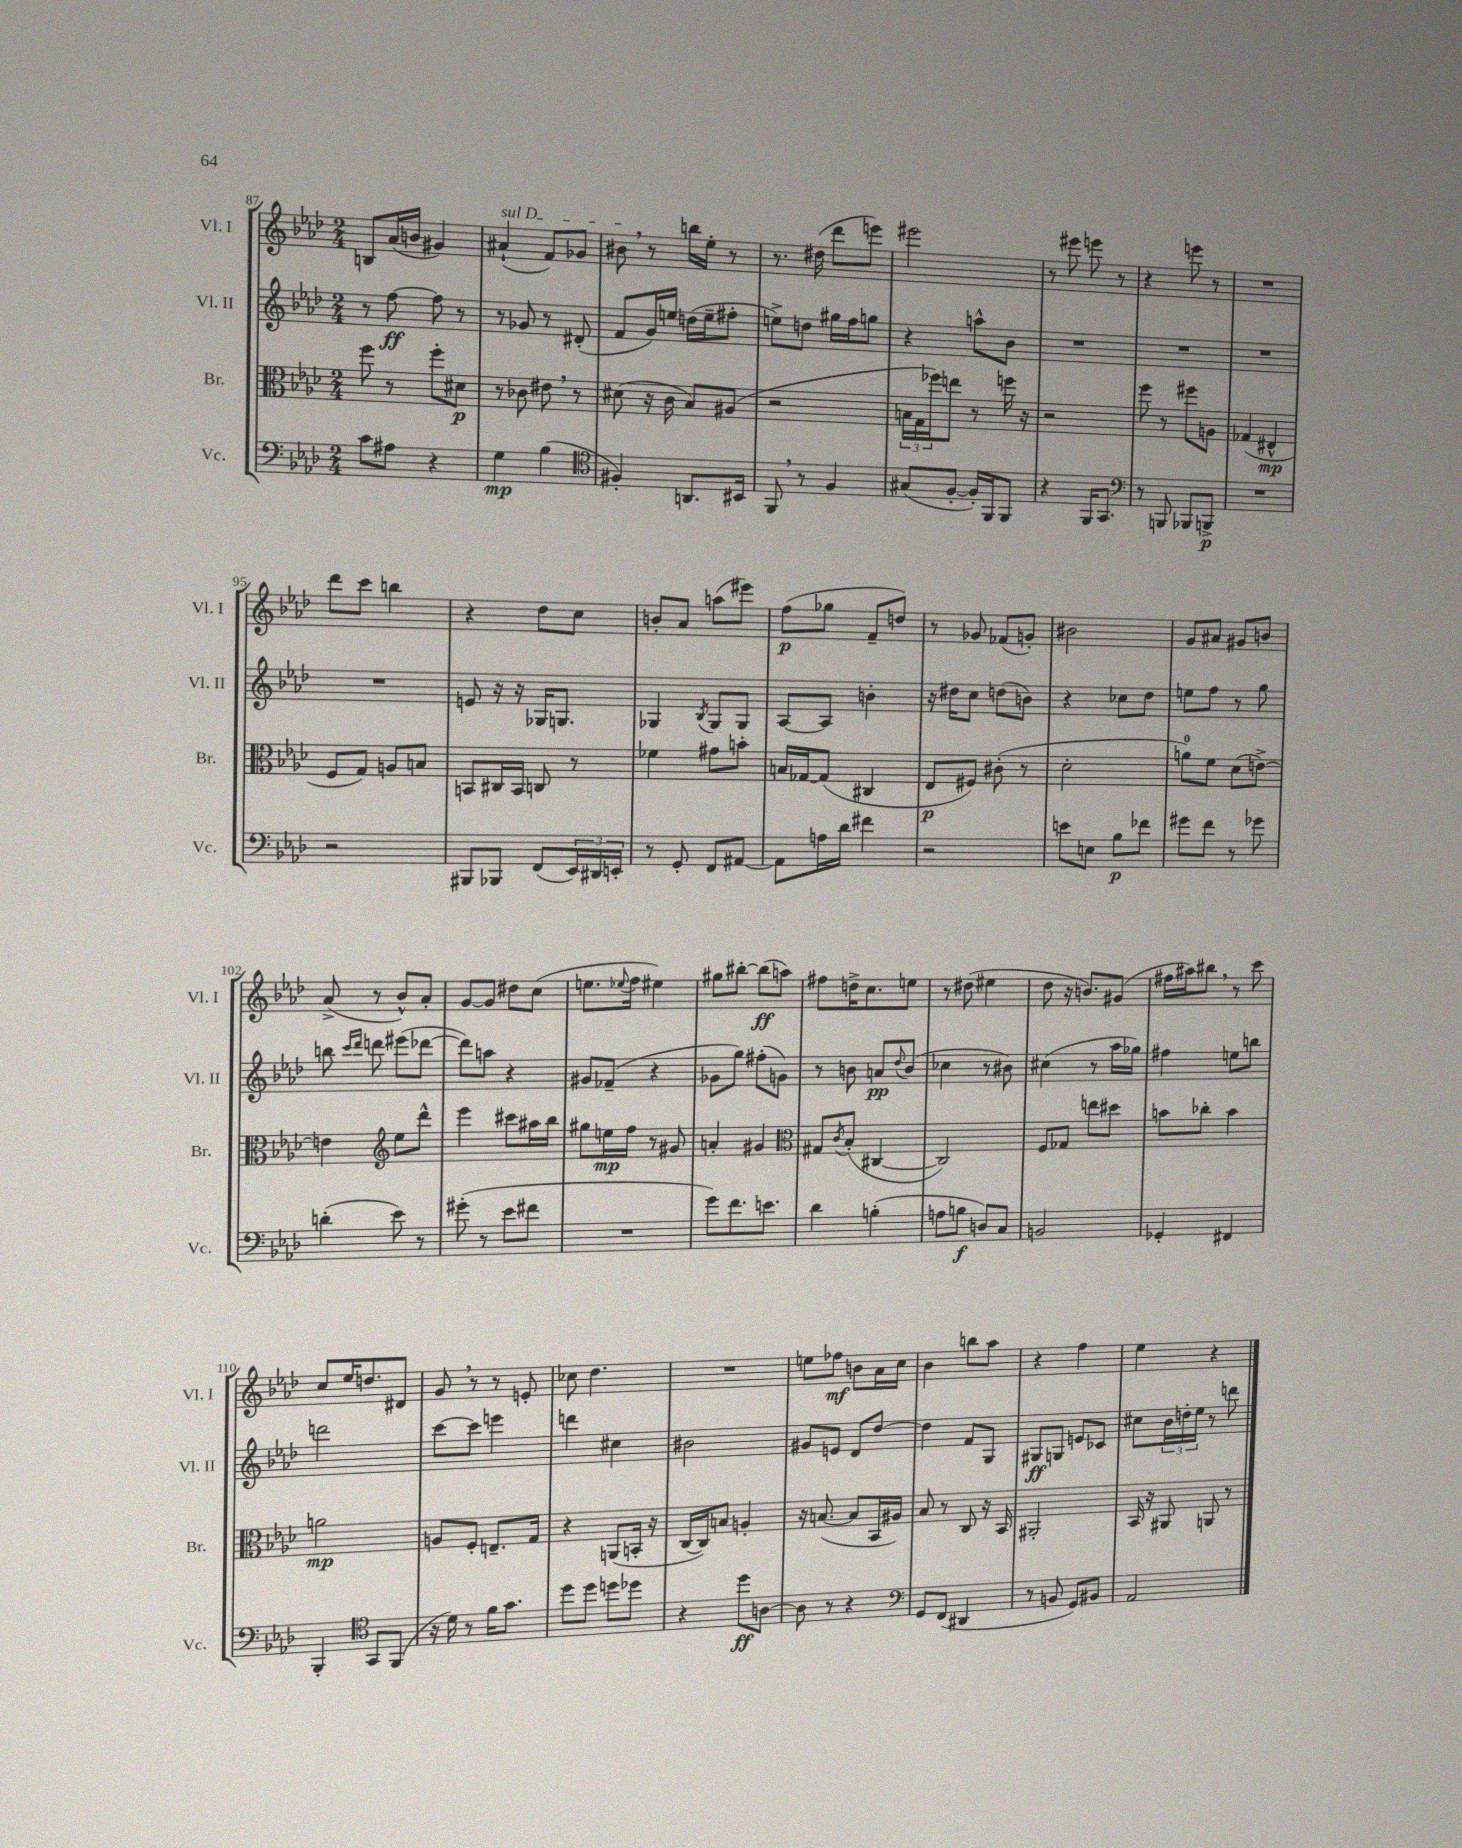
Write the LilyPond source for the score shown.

<<
\new StaffGroup <<
\new Staff = "s0" \with { instrumentName = "Vl. I" shortInstrumentName = "Vl. I" } {
    \clef treble \key aes \major \numericTimeSignature \time 2/4
    b8 aes'16( b'16 gis'4) |
    \once \override TextSpanner.bound-details.left.text = \markup { \italic "sul D" } ais'4-!\startTextSpan( f'8) ges'8 |
    bis'8\stopTextSpan \breathe r8 b''16 ees''16-. r8 |
    r8. dis''16( des'''8 e'''8) |
    eis'''2 |
    r8 eis'''8 e'''8 r8 |
    r4 e'''8 r8 |
    R2 |
    des'''8 c'''8 b''4 |
    r4 des''8 c''8 |
    b'8-. aes'8 a''8( eis'''8) |
    f''8\p( ges''8 f'8-- d''8) |
    r8 ges'8 fes'8( g'8-.) |
    bis'2 |
    g'8 ais'8 gis'8 b'8 |
    aes'8->( r8 bes'8-^) aes'8-. |
    g'8~ g'8 dis''8 c''8( |
    e''8. \appoggiatura { ees''8 } f''16 eis''4) |
    gis''8 bis''8~-. bis''8\ff( a''8) |
    fis''8 d''16-> c''8. e''8 |
    r8 dis''8( eis''4 |
    des''8 r16 b'8.) gis'8( |
    fis''16 ais''16) bis''8 \breathe r8 c'''8 |
    c''8 ees''16 d''8. dis'8 |
    g'8 \breathe r8 r8 e'8-. |
    ces''8 des''4. |
    R2 |
    e''8 fes''8\mf b'8 aes'16 c''16 |
    bes'4 b''8 aes''8 |
    r4 f''4 |
    ees''4 r4 \bar "|." |
}
\new Staff = "s1" \with { instrumentName = "Vl. II" shortInstrumentName = "Vl. II" } {
    \clef treble \key aes \major \numericTimeSignature \time 2/4
    r8 f''8~\ff f''8 r8 |
    r8 ges'8 r8 dis'8-.( |
    f'8 g'16) e''16 d''16( e''16-- fis''8-. |
    e''8->) d''8 gis''16 f''16 g''8 |
    r4 a''8-^ bes'8 |
    R2 |
    R2 |
    R2 |
    R2 |
    e'8 r16 r16 ges16 g8. |
    ges4 \acciaccatura { bes8 } ges8 ges8 |
    aes8~ aes8 b'4-. |
    r16 dis''16 c''8 d''8( b'8) |
    r4 ces''8 des''8 |
    e''8 f''8 r8 g''8 |
    b''8 \grace { c'''16 des'''16 } d'''8 eis'''8( des'''8~ |
    des'''8) a''8 r4 |
    gis'8 fes'8--( r4 |
    ges'8 g''8) fis''8-.( g'8) |
    r8 b'8 a'8\pp \appoggiatura { des''8 } b'8( |
    ces''4 r8 bis'8) |
    cis''4( r8 aes''16 ges''16) |
    fis''4 e''8 b''8 |
    d'''2 |
    c'''8~ c'''8 e'''4 |
    d'''4 cis''4 |
    bis'2 |
    gis'8 e'8 des'8 des''8~ |
    des''4 f'8 g8 |
    gis8\ff g8 e'8 ces'8 |
    cis''8 \tuplet 3/2 { bes'16 d''16-. ees''16 } r8 d'''8 \bar "|." |
}
\new Staff = "s2" \with { instrumentName = "Br." shortInstrumentName = "Br." } {
    \clef alto \key aes \major \numericTimeSignature \time 2/4
    f''8 r8 f''8-. dis'8\p |
    r8 ces'8 eis'8 \breathe r8 |
    dis'8( r16 c'16 bes8) ais8( |
    r2 |
    \tuplet 3/2 { b16 g16 fes''16) } e''8 r8 f''16 r16 |
    r2 |
    f''8 r8 fis''8 a8 |
    ges4( eis4-^\mp |
    f8 g8) a8 b8 |
    b,8 cis16 b,16 c8 r8 |
    fes'4 gis'8 b'8-. |
    b16 ges16~ ges8( cis4 |
    ees8\p fis8) cis'8-.( r8 |
    des'2-. |
    a'8-0) f'8 des'8( e'8~->) |
    e'4 \clef treble ees''8 des'''8-^ |
    ees'''4 cis'''8 ais''16 bes''16 |
    gis''8 e''16\mp f''16 r8 gis'8 |
    a'4-. gis'4 |
    \clef alto gis8 \acciaccatura { c'8 } bes8-.( cis4~ |
    cis2) |
    f8 ges8 e''8 dis''8 |
    b'8 ces''8-. b'4 |
    a'2\mp |
    a8 f8-. e8.-- g16 |
    r4 a,8( b,16-. r16 |
    c16~ c16) b8 a4-. |
    r16 b8.~( b8 bes,16 ais16) |
    bes8 r8 c8 r16 bes,16 |
    ais,2-. |
    bes,16 r16 ais,8 a,8 r8 \bar "|." |
}
\new Staff = "s3" \with { instrumentName = "Vc." shortInstrumentName = "Vc." } {
    \clef bass \key aes \major \numericTimeSignature \time 2/4
    c'8 ais8 r4 |
    g4\mp bes4( |
    \clef tenor fis4-.) a,8. bis,16 |
    f,8 \breathe r8 f4 |
    gis8( f8~-. f16-.) f,16 f,8 |
    r4 f,16 g,8. |
    \clef bass r8 b,,8 bes,,8 b,,8->\p |
    R2 |
    r2 |
    bis,,8 bes,,8 f,8( \tuplet 3/2 { ees,16) dis,16 e,16-. } |
    r8 g,8-. f,8 ais,8~ |
    ais,8 a16 des'16 fis'4 |
    r2 |
    e'8 e8 bes8\p fes'8 |
    gis'8 f'8 r8 ges'8 |
    d'4-.( ees'8) r8 |
    gis'8-.( r8 ees'8 fis'8 |
    R2 |
    g'8) f'8. e'8. |
    des'4 b4-.( |
    a8 b8\f d8) c8 |
    b,2 |
    ges,4-. fis,4 |
    bes,,4-. \clef tenor g,8 f,8( |
    r16 des'16) r8 f'16 g'8. |
    des''8 des''8 d''8 des''8 |
    r4 des''8\ff a8~ |
    a8 r8 r4 |
    \clef bass g,8 f,8( dis,4 |
    r8 b,8 g,8) bis,8 |
    aes,2 \bar "|." |
}
>>
>>
\layout { \context { \Score currentBarNumber = #87 } }
